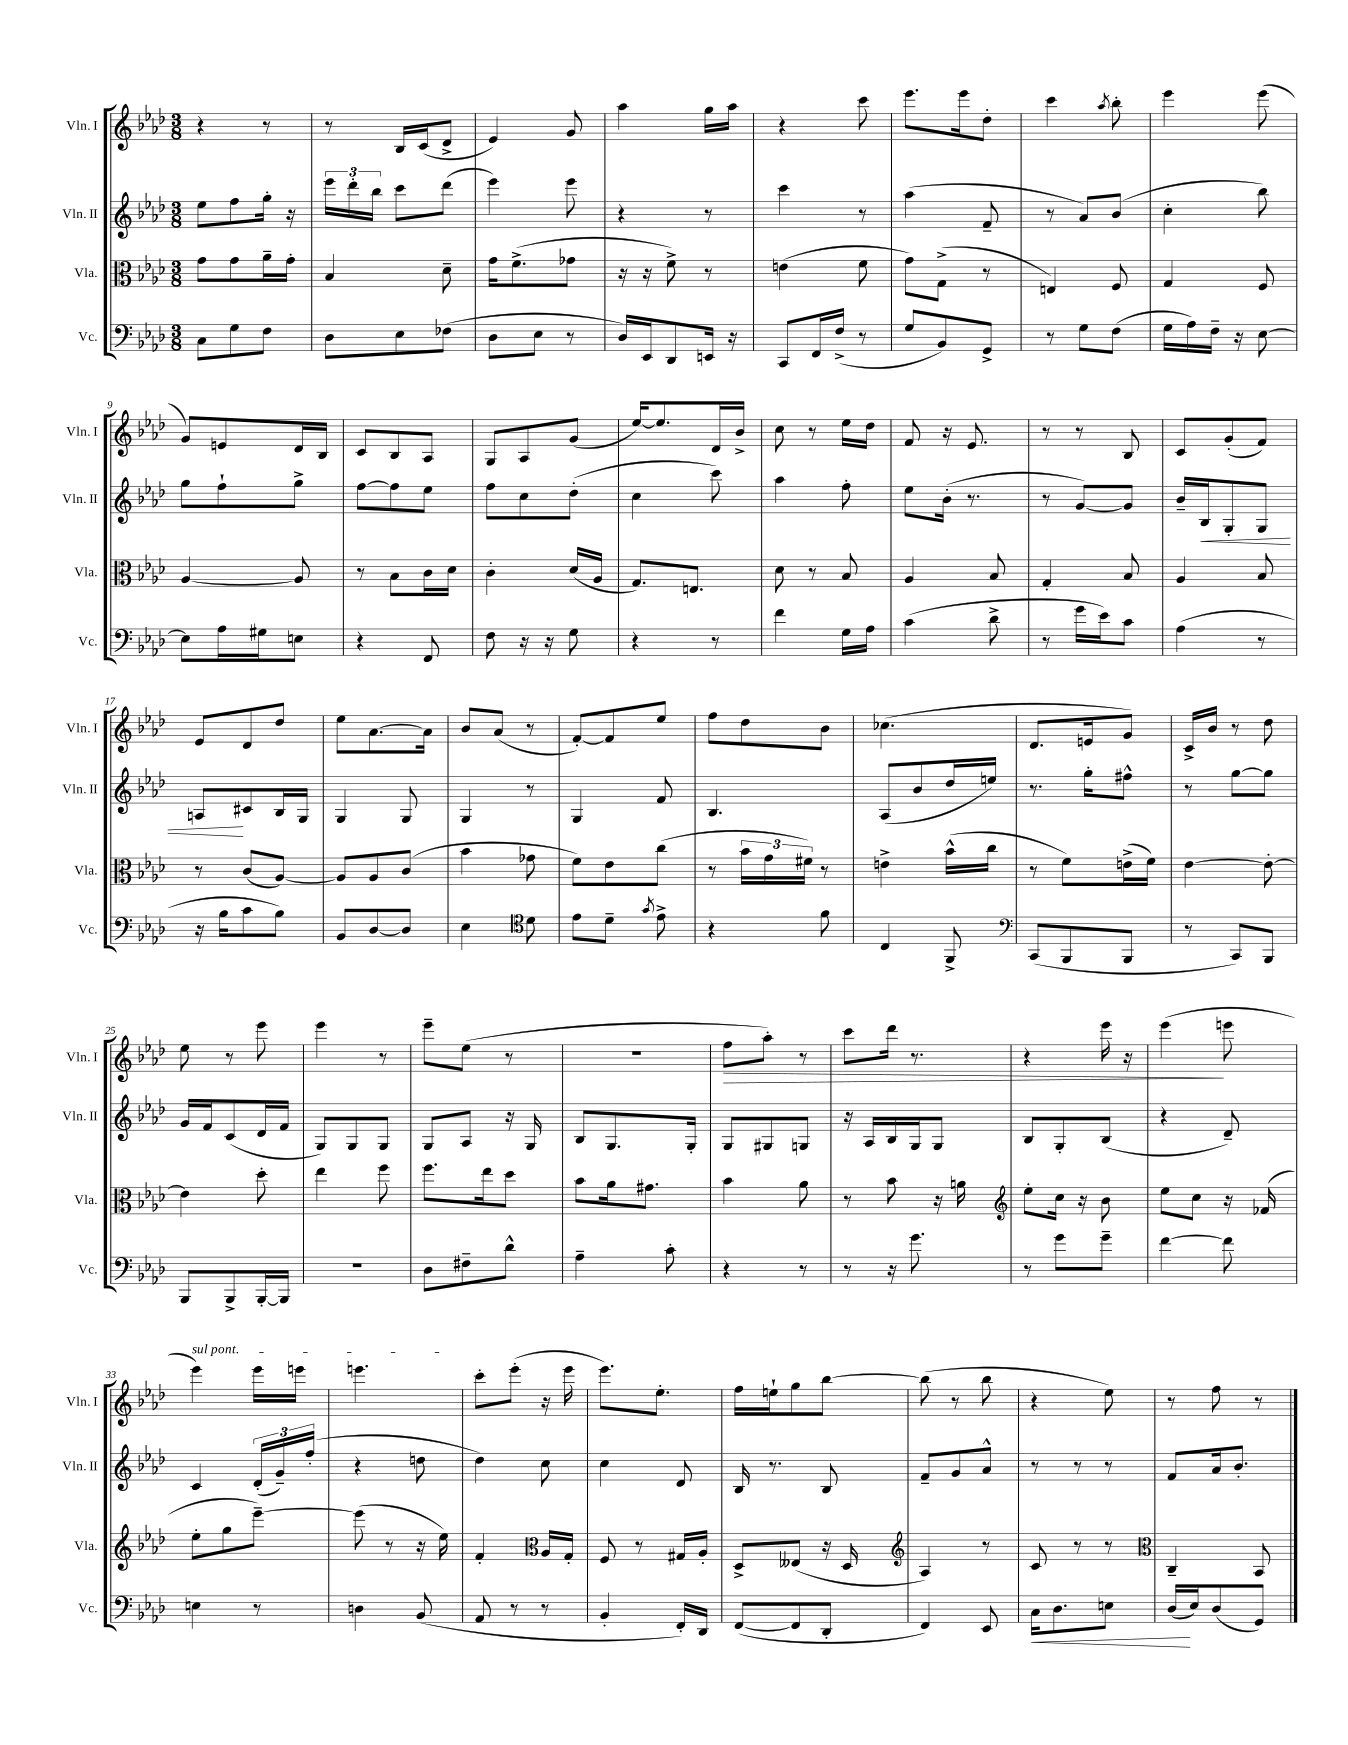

**kern	**dynam	**kern	**kern	**dynam	**kern	**dynam
*part4	*part4	*part3	*part2	*part2	*part1	*part1
*staff4	*staff4	*staff3	*staff2	*staff2	*staff1	*staff1
*I"Vc.	*	*I"Vla.	*I"Vln. II	*	*I"Vln. I	*
*I'Vc.	*	*I'Vla.	*I'Vln. II	*	*I'Vln. I	*
*clefF4	*	*clefC3	*clefG2	*	*clefG2	*
*k[b-e-a-d-]	*	*k[b-e-a-d-]	*k[b-e-a-d-]	*	*k[b-e-a-d-]	*
*M3/8	*	*M3/8	*M3/8	*	*M3/8	*
=1	=1	=1	=1	=1	=1	=1
8C\L	.	8g\L	8ee-\L	.	4r	.
8G\	.	8g\	8ff\	.	.	.
8F\J	.	16a-~\L	16gg'\Jk	.	8r	.
.	.	16g'\JJ	16r	.	.	.
=2	=2	=2	=2	=2	=2	=2
8D-\L	.	4B-/	24eee-\LL	.	8r	.
.	.	.	24ddd-'\	.	.	.
.	.	.	24bb-\JJ	.	.	.
8E-\	.	.	8ccc\L	.	16B-/LL	.
.	.	.	.	.	(16c/J	.
(8F-X\J	.	8d-~\	(8ddd-\J	.	8d-^/J	.
=3	=3	=3	=3	=3	=3	=3
8D-\L	.	16g\KL	4eee-\)	.	4e-/)	.
.	.	(8.f^\	.	.	.	.
8E-\J	.	.	.	.	.	.
8r	.	8g-X\J	8eee-\	.	8g/	.
=4	=4	=4	=4	=4	=4	=4
16D-/LL)	.	16r	4r	.	4aa-\	.
16EE-/J	.	16r	.	.	.	.
8DD-/	.	8f^\)	.	.	.	.
16EEn/Jk	.	8r	8r	.	16gg\LL	.
16r	.	.	.	.	16aa-\JJ	.
=5	=5	=5	=5	=5	=5	=5
8CC/L	.	(4en\	4ccc\	.	4r	.
16FF/L	.	.	.	.	.	.
(16F^/JJ	.	.	.	.	.	.
8r	.	8f\	8r	.	8ccc\	.
=6	=6	=6	=6	=6	=6	=6
8G/L	.	8g\L)	(4aa-\	.	8.eee-\L	.
8BB-/)	.	(8G^\J	.	.	.	.
.	.	.	.	.	16eee-\k	.
8GG^/J	.	8r	8f~/	.	8dd-'\J	.
=7	=7	=7	=7	=7	=7	=7
8r	.	4En/)	8r	.	4ccc\	.
8G\L	.	.	8a-/L)	.	.	.
.	.	.	.	.	8qaa-/	.
(8F\J	.	8F/	(8b-/J	.	8bb-'\	.
=8	=8	=8	=8	=8	=8	=8
16G\LL	.	4G/	4cc'\	.	4eee-\	.
16A-\)	.	.	.	.	.	.
16F~\JJ	.	.	.	.	.	.
16r	.	.	.	.	.	.
[8E-\	.	8F/	8bb-\)	.	(8eee-\	.
!!LO:LB:g=z
=9	=9	=9	=9	=9	=9	=9
8E-\L]	.	[4A-/	8gg\L	.	8g/L)	.
16A-\L	.	.	8ff`\	.	8en/	.
16G#X\J	.	.	.	.	.	.
8En\J	.	8A-/]	8gg^\J	.	16d-/L	.
.	.	.	.	.	16B-/JJ	.
=10	=10	=10	=10	=10	=10	=10
4r	.	8r	[8ff\L	.	8c/L	.
.	.	8B-\L	8ff\]	.	8B-/	.
8FF/	.	16c\L	8ee-\J	.	8A-/J	.
.	.	16d-\JJ	.	.	.	.
=11	=11	=11	=11	=11	=11	=11
8F\	.	4c'\	8ff\L	.	8G/L	.
16r	.	.	8cc\	.	8A-/	.
16r	.	.	.	.	.	.
8G\	.	(16d-/LL	(8dd-'\J	.	(8g/J	.
.	.	16A-/JJ	.	.	.	.
=12	=12	=12	=12	=12	=12	=12
4r	.	8.G/L)	4cc\	.	[16ee-/KL)	.
.	.	.	.	.	8.ee-/]	.
.	.	8.En/J	.	.	.	.
8r	.	.	8ccc\)	.	16d-/L	.
.	.	.	.	.	16b-^/JJ	.
=13	=13	=13	=13	=13	=13	=13
4f\	.	8d-\	4aa-\	.	8cc\	.
.	.	8r	.	.	8r	.
16G\LL	.	8B-/	8ff'\	.	16ee-\LL	.
16A-\JJ	.	.	.	.	16dd-\JJ	.
=14	=14	=14	=14	=14	=14	=14
(4c\	.	4A-/	8ee-\L	.	8f/	.
.	.	.	(16b-'\Jk	.	16r	.
.	.	.	8.r	.	8.e-/	.
8d-^\	.	8B-/	.	.	.	.
=15	=15	=15	=15	=15	=15	=15
8r	.	4G'/	8r	.	8r	.
16g\LL	.	.	[8g/L)	.	8r	.
16e-\J)	.	.	.	.	.	.
8c\J	.	8B-/	8g/J]	.	8B-/	.
=16	=16	=16	=16	=16	=16	=16
(4A-\	.	4A-/	16b-~/LL	.	8c/L	.
!	!	!	!	!LO:HP:b	!	!
.	.	.	16B-/J	<	.	.
.	.	.	8G'/	.	(8g'/	.
8r	.	8B-/	8G/J	.	8f/J)	.
!!LO:LB:g=z
=17	=17	=17	=17	=17	=17	=17
16r	.	8r	8An/L	.	8e-/L	.
16B-\KL	.	.	.	.	.	.
8c\	.	(8c/L	8c#X/	[	8d-/	.
8B-\J)	.	[8A-/J)	16B-/L	.	8dd-/J	.
.	.	.	16G/JJ	.	.	.
=18	=18	=18	=18	=18	=18	=18
8BB-/L	.	8A-/L]	4G/	.	8ee-\L	.
[8D-/	.	8A-/	.	.	[8.a-\	.
8D-/J]	.	(8c/J	8G/	.	.	.
.	.	.	.	.	16a-\Jk]	.
=19	=19	=19	=19	=19	=19	=19
4E-\	.	4b-\	4G/	.	8b-/L	.
.	.	.	.	.	(8a-/J	.
*clefC4	*	*	*	*	*	*
8d-\	.	8g-X\	8r	.	8r	.
=20	=20	=20	=20	=20	=20	=20
8e-\L	.	8f\L)	4G/	.	[8f'/L)	.
8d-~\J	.	8e-\	.	.	8f/]	.
8qg/	.	.	.	.	.	.
8e-^\	.	(8cc\J	8f/	.	8ee-/J	.
=21	=21	=21	=21	=21	=21	=21
4r	.	8r	4.B-/	.	8ff\L	.
.	.	24b-\LL	.	.	8dd-\	.
.	.	24g\	.	.	.	.
.	.	24f#X\JJ)	.	.	.	.
8f\	.	8r	.	.	8b-\J	.
=22	=22	=22	=22	=22	=22	=22
4C/	.	4en^\	(8A-/L	.	(4.cc-X\	.
.	.	.	8b-/	.	.	.
8FF^/	.	(16b-^^\LL	16dd-/L	.	.	.
.	.	16cc\JJ	16een/JJ)	.	.	.
=23	=23	=23	=23	=23	=23	=23
*clefF4	*	*	*	*	*	*
(8CC/L	.	8r	8.r	.	8.d-/L	.
8BBB-/	.	8f\L)	.	.	.	.
.	.	.	16gg'\KL	.	16en/k	.
8BBB-/J	.	(16en^\L	8ff#X^^\J	.	8g/J)	.
.	.	16f\JJ)	.	.	.	.
=24	=24	=24	=24	=24	=24	=24
8r	.	[4e-\	8r	.	16c^/LL	.
.	.	.	.	.	16b-/JJ	.
8CC/L)	.	.	[8gg\L	.	8r	.
8BBB-/J	.	8e-'\_	8gg\J]	.	8dd-\	.
!!LO:LB:g=z
=25	=25	=25	=25	=25	=25	=25
8BBB-/L	.	4e-\]	16g/LL	.	8ee-\	.
.	.	.	16f/J	.	.	.
8BBB-^/	.	.	(8c/	.	8r	.
[16BBB-'/L	.	8dd-'\	16d-/L	.	8eee-\	.
16BBB-/JJ]	.	.	16f/JJ	.	.	.
=26	=26	=26	=26	=26	=26	=26
4.r	.	4ee-\	8G/L)	.	4eee-\	.
.	.	.	8G/	.	.	.
.	.	8ff\	8G/J	.	8r	.
=27	=27	=27	=27	=27	=27	=27
8D-\L	.	8.ff\L	8G/L	.	8eee-~\L	.
8F#X~\	.	.	8A-/J	.	(8ee-\J	.
.	.	16ee-\k	.	.	.	.
8d-^^\J	.	8dd-\J	16r	.	8r	.
.	.	.	16G/	.	.	.
=28	=28	=28	=28	=28	=28	=28
4A-~\	.	8b-\L	8B-/L	.	4.r	.
.	.	16a-\k	8.G/	.	.	.
.	.	8.g#X\J	.	.	.	.
8c'\	.	.	.	.	.	.
.	.	.	16G'/Jk	.	.	.
=29	=29	=29	=29	=29	=29	=29
!	!	!	!	!	!	!LO:HP:b
4r	.	4b-\	8G/L	.	8ff\L	>
.	.	.	8G#X/	.	8aa-'\J)	.
8r	.	8a-\	8Gn/J	.	8r	.
=30	=30	=30	=30	=30	=30	=30
8r	.	8r	16r	.	8ccc\L	.
.	.	.	16A-/LL	.	.	.
16r	.	8b-\	16B-/	.	16ddd-\Jk	.
8.g\	.	.	16G/J	.	8.r	.
.	.	16r	8G/J	.	.	.
.	.	16an\	.	.	.	.
=31	=31	=31	=31	=31	=31	=31
*	*	*clefG2	*	*	*	*
8r	.	8ee-'\L	8B-/L	.	4r	.
8g\L	.	16cc\Jk	8G'/	.	.	.
.	.	16r	.	.	.	.
8g~\J	.	8b-\	(8B-/J	.	16eee-\	.
.	.	.	.	.	16r	.
=32	=32	=32	=32	=32	=32	=32
[4f\	.	8ee-\L	4r	.	(4eee-\	.
.	.	8cc\J	.	.	.	.
8f\]	.	16r	8d-~/)	.	8eeen\	]
.	.	(16f-X/	.	.	.	.
!!LO:LB:g=z
=33	=33	=33	=33	=33	=33	=33
!	!	!	!	!	!LO:TX:a:i:t=sul pont.	!
4En\	.	8ee-'\L	4c/	.	4eee-\)	.
.	.	8gg\	.	.	.	.
8r	.	[8eee-~\J)	(24d-'/LL	.	16eee-\LL	.
.	.	.	24g~/)	.	.	.
.	.	.	.	.	16eeen\JJ	.
.	.	.	(24ff'/JJ	.	.	.
=34	=34	=34	=34	=34	=34	=34
4Dn\	.	(8eee-\]	4r	.	4.eeen\	.
.	.	8r	.	.	.	.
(8BB-/	.	16r	8ddn\	.	.	.
.	.	16ee-\)	.	.	.	.
=35	=35	=35	=35	=35	=35	=35
8AA-/	.	4f'/	4dd-\)	.	8ccc'\L	.
8r	.	.	.	.	(8eee-'\J	.
*	*	*clefC3	*	*	*	*
8r	.	16A-/LL	8cc\	.	16r	.
.	.	16G'/JJ	.	.	16eee-\	.
=36	=36	=36	=36	=36	=36	=36
4BB-'/	.	8F/	4cc\	.	8.eee-\L)	.
.	.	8r	.	.	.	.
.	.	.	.	.	8.ee-'\J	.
16FF'/LL)	.	16G#X/LL	8d-/	.	.	.
16DD-/JJ	.	16A-'/JJ	.	.	.	.
=37	=37	=37	=37	=37	=37	=37
([8FF/L	.	8D-^/L	16B-/	.	16ff\LL	.
.	.	.	8.r	.	16een`\J	.
8FF/]	.	(8E--X/J	.	.	8gg\	.
8DD-'/J	.	16r	8B-/	.	[8bb-\J	.
.	.	16D-/	.	.	.	.
=38	=38	=38	=38	=38	=38	=38
*	*	*clefG2	*	*	*	*
4FF/)	.	4A-/)	8f~/L	.	(8bb-\]	.
.	.	.	8g/	.	8r	.
8EE-/	.	8r	8a-^^/J	.	8bb-\	.
=39	=39	=39	=39	=39	=39	=39
!	!LO:HP:b	!	!	!	!	!
16C\KL	<	8c/	8r	.	4r	.
8.D-\	.	.	.	.	.	.
.	.	8r	8r	.	.	.
8En\J	.	8r	8r	.	8ee-\)	.
=40	=40	=40	=40	=40	=40	=40
*	*	*clefC3	*	*	*	*
(16D-/LL	.	4C~/	8f/L	.	8r	.
16E-/J)	[	.	.	.	.	.
(8D-/	.	.	16a-/k	.	8ff\	.
.	.	.	8.b-'/J	.	.	.
8GG/J)	.	8BB-/	.	.	8r	.
==	==	==	==	==	==	==
*-	*-	*-	*-	*-	*-	*-
